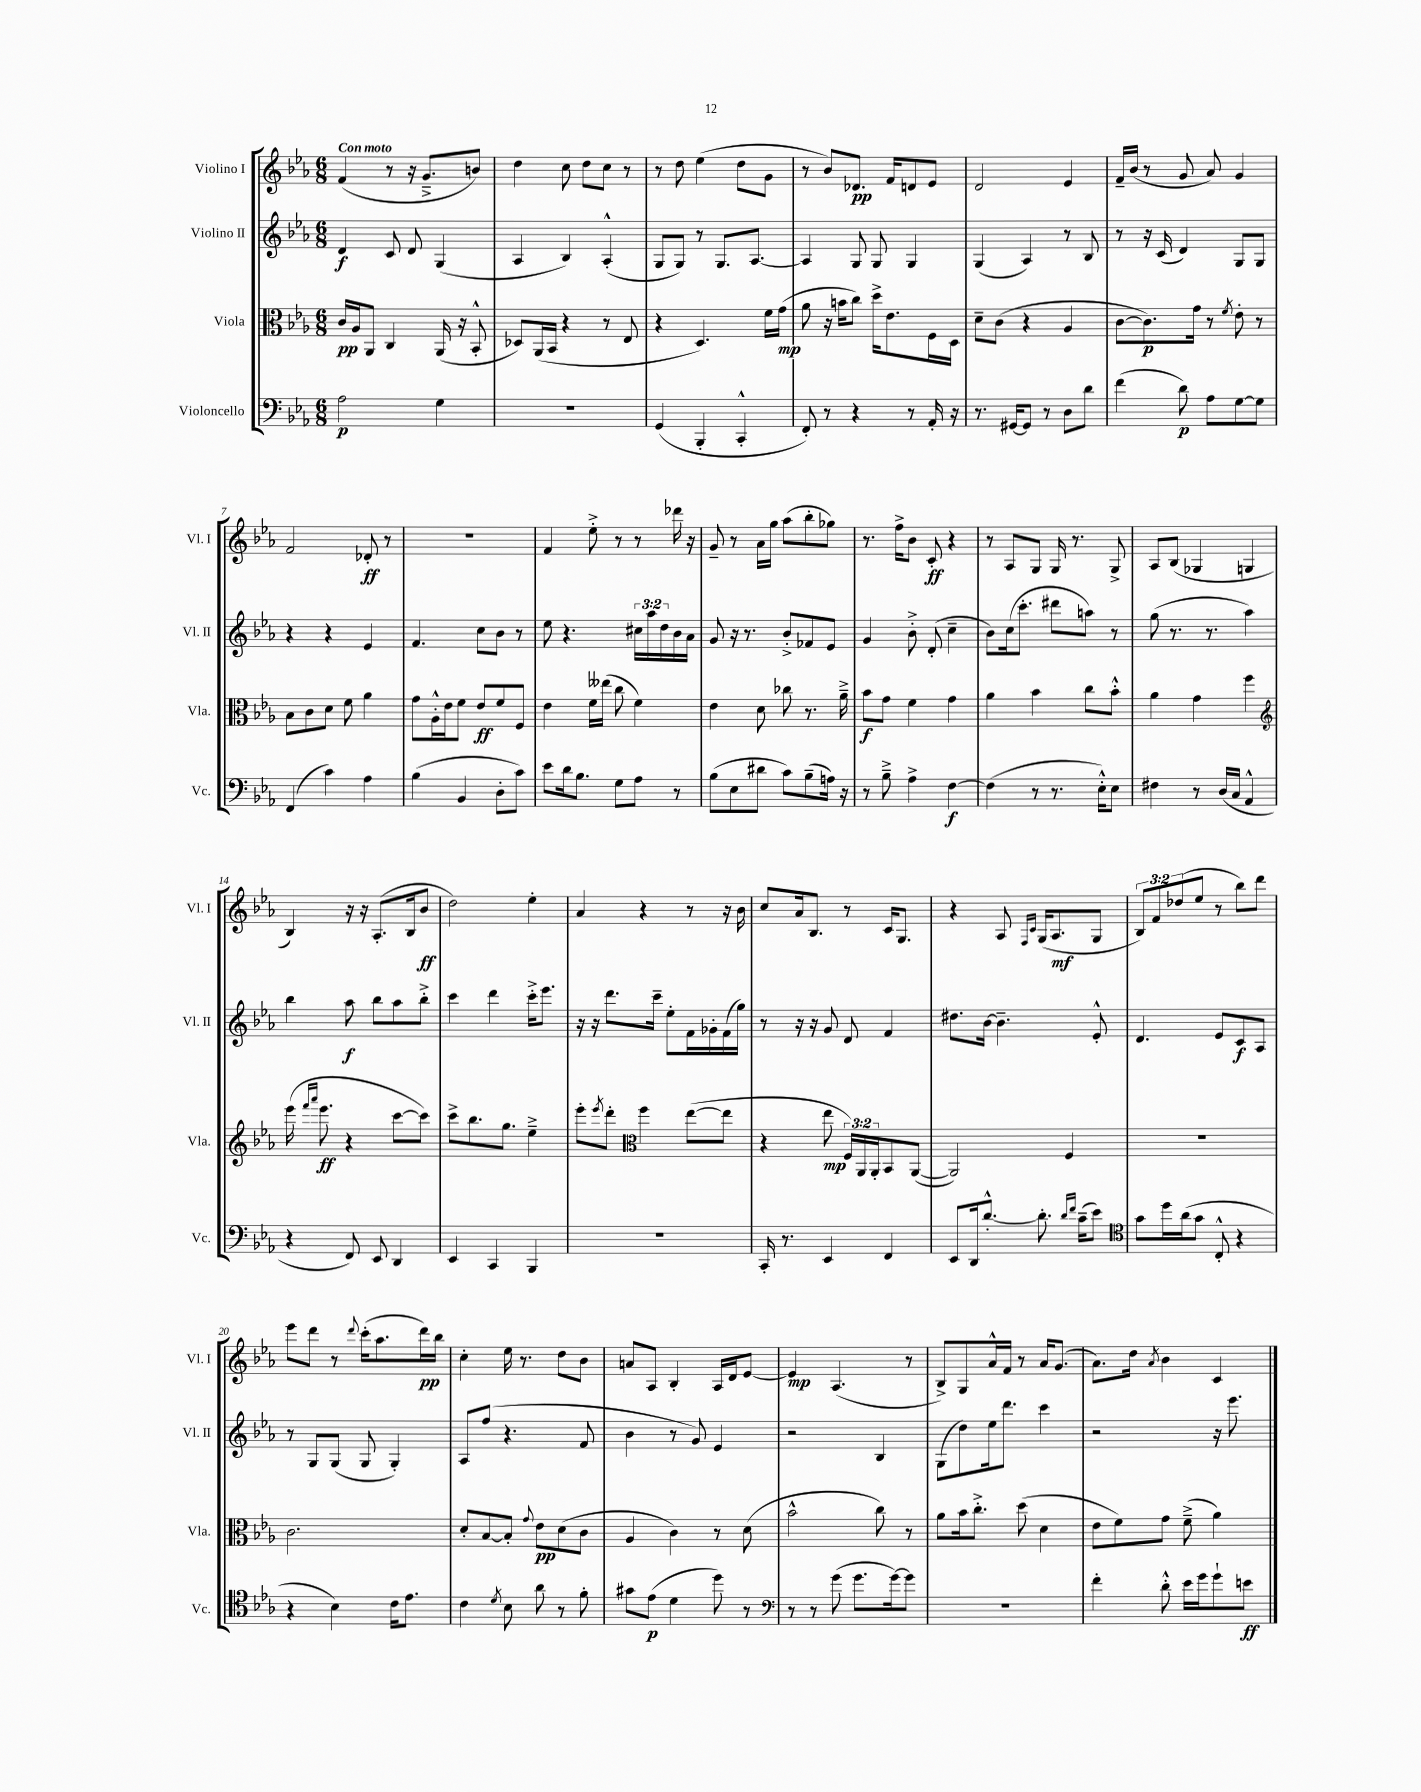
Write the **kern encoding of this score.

**kern	**dynam	**kern	**dynam	**kern	**dynam	**kern	**dynam
*part4	*part4	*part3	*part3	*part2	*part2	*part1	*part1
*staff4	*staff4	*staff3	*staff3	*staff2	*staff2	*staff1	*staff1
*I"Violoncello	*	*I"Viola	*	*I"Violino II	*	*I"Violino I	*
*I'Vc.	*	*I'Vla.	*	*I'Vl. II	*	*I'Vl. I	*
*clefF4	*	*clefC3	*	*clefG2	*	*clefG2	*
*k[b-e-a-]	*	*k[b-e-a-]	*	*k[b-e-a-]	*	*k[b-e-a-]	*
*M6/8	*	*M6/8	*	*M6/8	*	*M6/8	*
=1	=1	=1	=1	=1	=1	=1	=1
!	!	!	!	!	!	!LO:TX:a:B:t=Con moto	!
2A-\	p	16c/LL	pp	4d/	f	(4f/	.
.	.	16A-/J	.	.	.	.	.
.	.	8AA-/J	.	.	.	.	.
.	.	4C/	.	8c/	.	8r	.
.	.	.	.	8d/	.	16r	.
.	.	.	.	.	.	8.g~^/L	.
4G\	.	(16AA-/	.	(4G/	.	.	.
.	.	16r	.	.	.	.	.
.	.	8BB-'^^/	.	.	.	8bn/J)	.
=2	=2	=2	=2	=2	=2	=2	=2
2.r	.	8D-X/L)	.	4A-/	.	4dd\	.
.	.	(16AA-/L	.	.	.	.	.
.	.	16BB-/JJ	.	.	.	.	.
.	.	4r	.	4B-/)	.	8cc\	.
.	.	.	.	.	.	8dd\L	.
.	.	8r	.	(4A-'^^/	.	8cc\J	.
.	.	8E-/	.	.	.	8r	.
=3	=3	=3	=3	=3	=3	=3	=3
(4GG/	.	4r	.	8G/L	.	8r	.
.	.	.	.	8G/J)	.	8dd\	.
4BBB-'/	.	4.D/)	.	8r	.	(4ee-\	.
.	.	.	.	8.G/L	.	.	.
4CC'^^/	.	.	.	.	.	8dd\L	.
.	.	.	.	[8.A-/J	.	.	.
.	.	16f\LL	.	.	.	8g\J	.
.	.	(16g\JJ	mp	.	.	.	.
=4	=4	=4	=4	=4	=4	=4	=4
8FF'/)	.	8a-\	.	4A-/]	.	8r	.
8r	.	16r	.	.	.	8b-/L)	.
.	.	16bn\KL	.	.	.	.	.
4r	.	8cc\J)	.	8G/	.	8.d-X/J	pp
.	.	16dd^\KL	.	8G/	.	.	.
.	.	8.e-\	.	.	.	16f/KL	.
8r	.	.	.	4G/	.	8dn/	.
16AA-'/	.	16F\L	.	.	.	8e-/J	.
16r	.	16D\JJ	.	.	.	.	.
=5	=5	=5	=5	=5	=5	=5	=5
8.r	.	8d~\L	.	(4G/	.	2d/	.
.	.	(8c\J	.	.	.	.	.
[16GG#X/KL	.	.	.	.	.	.	.
8GG#/J]	.	4r	.	4A-/)	.	.	.
8r	.	.	.	.	.	.	.
8D\L	.	4A-/	.	8r	.	4e-/	.
8d\J	.	.	.	8B-/	.	.	.
=6	=6	=6	=6	=6	=6	=6	=6
(4f\	.	[8c\L	.	8r	.	16f~/LL	.
.	.	.	.	.	.	(16b-/JJ	.
.	.	8.c\])	p	16r	.	8r	.
.	.	.	.	(16c/	.	.	.
8d\)	p	.	.	4d/)	.	8g/	.
.	.	16g\Jk	.	.	.	.	.
8A-\L	.	8r	.	.	.	8a-/)	.
.	.	8qf/	.	.	.	.	.
[8G\	.	8e-'\	.	8G/L	.	4g/	.
8G\J]	.	8r	.	8G/J	.	.	.
!!LO:LB:g=z
=7	=7	=7	=7	=7	=7	=7	=7
(4FF/	.	8B-\L	.	4r	.	2f/	.
.	.	8c\	.	.	.	.	.
4c\)	.	8d\J	.	4r	.	.	.
.	.	8f\	.	.	.	.	.
4A-\	.	4a-\	.	4e-/	.	8d-X'/	ff
.	.	.	.	.	.	8r	.
=8	=8	=8	=8	=8	=8	=8	=8
(4B-\	.	8g\L	.	4.f/	.	2.r	.
.	.	16A-'^^\L	.	.	.	.	.
.	.	16e-\J	.	.	.	.	.
4BB-/	.	8f\J	.	.	.	.	.
.	.	8e-/L	ff	8cc\L	.	.	.
8D'\L	.	8f/	.	8b-\J	.	.	.
8c\J)	.	8F/J	.	8r	.	.	.
=9	=9	=9	=9	=9	=9	=9	=9
8e-\L	.	4e-\	.	8ee-\	.	4f/	.
16d\k	.	.	.	4.r	.	.	.
8.B-\J	.	.	.	.	.	.	.
.	.	16f\LL	.	.	.	8ee-'^\	.
.	.	(16ee--X\JJ	.	.	.	.	.
8G\L	.	8cc\	.	.	.	8r	.
8A-\J	.	4f\)	.	24cc#X\LL	.	8r	.
.	.	.	.	24aa-\	.	.	.
.	.	.	.	24dd\	.	.	.
8r	.	.	.	16b-\	.	16ddd-X\	.
.	.	.	.	16a-\JJ	.	16r	.
=10	=10	=10	=10	=10	=10	=10	=10
(8B-\L	.	4e-\	.	8g/	.	8g~/	.
8E-\	.	.	.	16r	.	8r	.
.	.	.	.	8.r	.	.	.
8d#X\J	.	8d\	.	.	.	16a-\LL	.
.	.	.	.	.	.	16gg\JJ	.
8c\L)	.	8cc-X\	.	8b-'^/L	.	(8aa-\L	.
(8B-~\	.	8.r	.	8f-X/	.	8bb-'\	.
16An\Jk)	.	.	.	8e-/J	.	8gg-X\J)	.
16r	.	16a-~^\	.	.	.	.	.
=11	=11	=11	=11	=11	=11	=11	=11
8r	.	8b-\L	f	4g/	.	8.r	.
8B-~^\	.	8g\J	.	.	.	.	.
.	.	.	.	.	.	16ff^\KL	.
4A-^\	.	4f\	.	8b-'^\	.	8b-\J	.
.	.	.	.	(8d'/	.	8c'/	ff
[4F\	f	4g\	.	4cc~\	.	4r	.
=12	=12	=12	=12	=12	=12	=12	=12
(4F\]	.	4a-\	.	8b-\L)	.	8r	.
.	.	.	.	(16cc\k	.	8A-/L	.
.	.	.	.	8.ccc'\J	.	.	.
8r	.	4b-\	.	.	.	8G/J	.
8.r	.	.	.	8ddd#X\L	.	16G/	.
.	.	.	.	.	.	8.r	.
.	.	8cc\L	.	8aan\J)	.	.	.
16E-'^^\KL)	.	.	.	.	.	.	.
8E-\J	.	8b-'^^\J	.	8r	.	8G^/	.
=13	=13	=13	=13	=13	=13	=13	=13
4F#X\	.	4a-\	.	(8gg\	.	8A-/L	.
.	.	.	.	8.r	.	(8B-/J	.
8r	.	4g\	.	.	.	4G-X/	.
.	.	.	.	8.r	.	.	.
(16D/LL	.	.	.	.	.	.	.
16C/JJ	.	.	.	.	.	.	.
4AA-^^/	.	4ff\	.	4aa-\)	.	4Gn/	.
!!LO:LB:g=z
=14	=14	=14	=14	=14	=14	=14	=14
*	*	*clefG2	*	*	*	*	*
4r	.	(16eee-\	.	4bb-\	.	4B-/)	.
.	.	16qqfff/LL	.	.	.	.	.
.	.	16qqaaa-/JJ	.	.	.	.	.
.	.	8.eee-\	ff	.	.	.	.
8FF/)	.	4r	.	8aa-\	f	16r	.
.	.	.	.	.	.	16r	.
8EE-/	.	.	.	8bb-\L	.	(8.A-'/L	.
4DD/	.	[8ccc\L	.	8aa-\	.	.	.
.	.	.	.	.	.	16B-/k	.
.	.	8ccc\J])	.	8bb-'^\J	.	8b-/J	ff
=15	=15	=15	=15	=15	=15	=15	=15
4EE-/	.	8ccc^\L	.	4ccc\	.	2dd\)	.
.	.	8.bb-\	.	.	.	.	.
4CC/	.	.	.	4ddd\	.	.	.
.	.	8.gg\J	.	.	.	.	.
4BBB-/	.	4ee-~^\	.	16ccc'^\KL	.	4ee-'\	.
.	.	.	.	8.eee-\J	.	.	.
=16	=16	=16	=16	=16	=16	=16	=16
2.r	.	8eee-'\L	.	16r	.	4a-/	.
.	.	.	.	16r	.	.	.
.	.	8qeee-/	.	.	.	.	.
.	.	8ddd'\J	.	8.ddd\L	.	.	.
*	*	*clefC3	*	*	*	*	*
.	.	4ff\	.	.	.	4r	.
.	.	.	.	16ccc~\Jk	.	.	.
.	.	.	.	8ee-'\L	.	.	.
.	.	([8ee-\L	.	16f\L	.	8r	.
.	.	.	.	16g-X'\	.	.	.
.	.	8ee-\J]	.	(16f\	.	16r	.
.	.	.	.	16gg\JJ)	.	16b-\	.
=17	=17	=17	=17	=17	=17	=17	=17
16CC'/	.	4r	.	8r	.	8cc/L	.
8.r	.	.	.	.	.	.	.
.	.	.	.	16r	.	16a-/k	.
.	.	.	.	16r	.	8.B-/J	.
4EE-/	.	8ee-\	mp	8g/	.	.	.
.	.	24F/LL)	.	8d/	.	8r	.
.	.	24AA-/	.	.	.	.	.
.	.	24AA-'/J	.	.	.	.	.
4FF/	.	8BB-/	.	4f/	.	16c/KL	.
.	.	.	.	.	.	8.G/J	.
.	.	([8AA-/J	.	.	.	.	.
=18	=18	=18	=18	=18	=18	=18	=18
8EE-/L	.	2AA-/])	.	8.dd#X\L	.	4r	.
16DD/k	.	.	.	.	.	.	.
[8.d'^^/J	.	.	.	[16b-\Jk	.	.	.
.	.	.	.	4.b-~\]	.	8A-/	.
.	.	.	.	.	.	16qqF/LL	.
.	.	.	.	.	.	16qqc/JJ	.
8.d'\]	.	.	.	.	.	(16G/KL	.
.	.	.	.	.	.	8.A-/	mf
.	.	4F/	.	.	.	.	.
16qqd/LL	.	.	.	.	.	.	.
16qqf/JJ	.	.	.	.	.	.	.
(16c~\KL	.	.	.	.	.	.	.
8e-\J)	.	.	.	8e-'^^/	.	8G/J	.
=19	=19	=19	=19	=19	=19	=19	=19
*clefC4	*	*	*	*	*	*	*
8g\L	.	2.r	.	4.d/	.	12B-/L)	.
.	.	.	.	.	.	12f/	.
16dd\L	.	.	.	.	.	.	.
.	.	.	.	.	.	(12dd-X/	.
(16a-\J	.	.	.	.	.	.	.
8g\J	.	.	.	.	.	8ee-/J	.
8C'^^/	.	.	.	8e-/L	.	8r	.
4r	.	.	.	8c/	f	8bb-\L)	.
.	.	.	.	8A-/J	.	8ddd\J	.
!!LO:LB:g=z
=20	=20	=20	=20	=20	=20	=20	=20
4r	.	2.c\	.	8r	.	8eee-\L	.
.	.	.	.	8G/L	.	8ddd\J	.
4B-\)	.	.	.	(8G/J	.	8r	.
.	.	.	.	.	.	8qqddd/	.
.	.	.	.	8G/	.	(16ccc'\KL	.
.	.	.	.	.	.	8.aa-\	.
16c\KL	.	.	.	4G'/)	.	.	.
8.e-\J	.	.	.	.	.	.	.
.	.	.	.	.	.	16ddd\L)	pp
.	.	.	.	.	.	16bb-\JJ	.
=21	=21	=21	=21	=21	=21	=21	=21
4c\	.	8d'/L	.	8A-/L	.	4cc'\	.
.	.	[8B-/	.	(8ff/J	.	.	.
8qd/	.	.	.	.	.	.	.
8B-\	.	8B-'/J]	.	4.r	.	16ee-\	.
.	.	.	.	.	.	8.r	.
.	.	8qqg/	.	.	.	.	.
8a-\	.	8e-\L	pp	.	.	.	.
8r	.	(8d\	.	.	.	8dd\L	.
8f'\	.	8c\J	.	8f/	.	8b-\J	.
=22	=22	=22	=22	=22	=22	=22	=22
8g#X\L	.	4A-/	.	4b-\	.	8an/L	.
(8e-\J	p	.	.	.	.	8A-/J	.
4d\	.	4c\)	.	8r	.	4B-'/	.
.	.	.	.	8g/)	.	.	.
8dd\)	.	8r	.	4e-/	.	16A-/LL	.
.	.	.	.	.	.	16d/J	.
8r	.	(8d\	.	.	.	[8e-/J	.
=23	=23	=23	=23	=23	=23	=23	=23
*clefF4	*	*	*	*	*	*	*
8r	.	2b-^^\	.	2r	.	4e-/]	mp
8r	.	.	.	.	.	.	.
(8g\	.	.	.	.	.	(4.A-/	.
8.g\L	.	.	.	.	.	.	.
.	.	8cc\)	.	4B-/	.	.	.
[16g\k)	.	.	.	.	.	.	.
8g\J]	.	8r	.	.	.	8r	.
=24	=24	=24	=24	=24	=24	=24	=24
2.r	.	8a-\L	.	(8G\L	.	8B-^/L)	.
.	.	16b-\k	.	8dd\)	.	8G/	.
.	.	8.cc'^\J	.	.	.	.	.
.	.	.	.	16ee-\k	.	16a-^^/L	.
.	.	.	.	8.ddd\J	.	16f/JJ	.
.	.	(8dd\	.	.	.	8r	.
.	.	4d\	.	4ccc\	.	16a-/KL	.
.	.	.	.	.	.	(8.g/J	.
=25	=25	=25	=25	=25	=25	=25	=25
4f'\	.	8e-\L	.	2r	.	8.a-\L)	.
.	.	8f\)	.	.	.	.	.
.	.	.	.	.	.	16dd\Jk	.
.	.	.	.	.	.	8qa-/	.
8d'^^\	.	8g\J	.	.	.	4b-\	.
16e-\LL	.	(8f~^\	.	.	.	.	.
16g\J	.	.	.	.	.	.	.
8g`\	.	4a-\)	.	16r	.	4c/	.
.	.	.	.	8.eee-\	.	.	.
8en\J	ff	.	.	.	.	.	.
==	==	==	==	==	==	==	==
*-	*-	*-	*-	*-	*-	*-	*-
